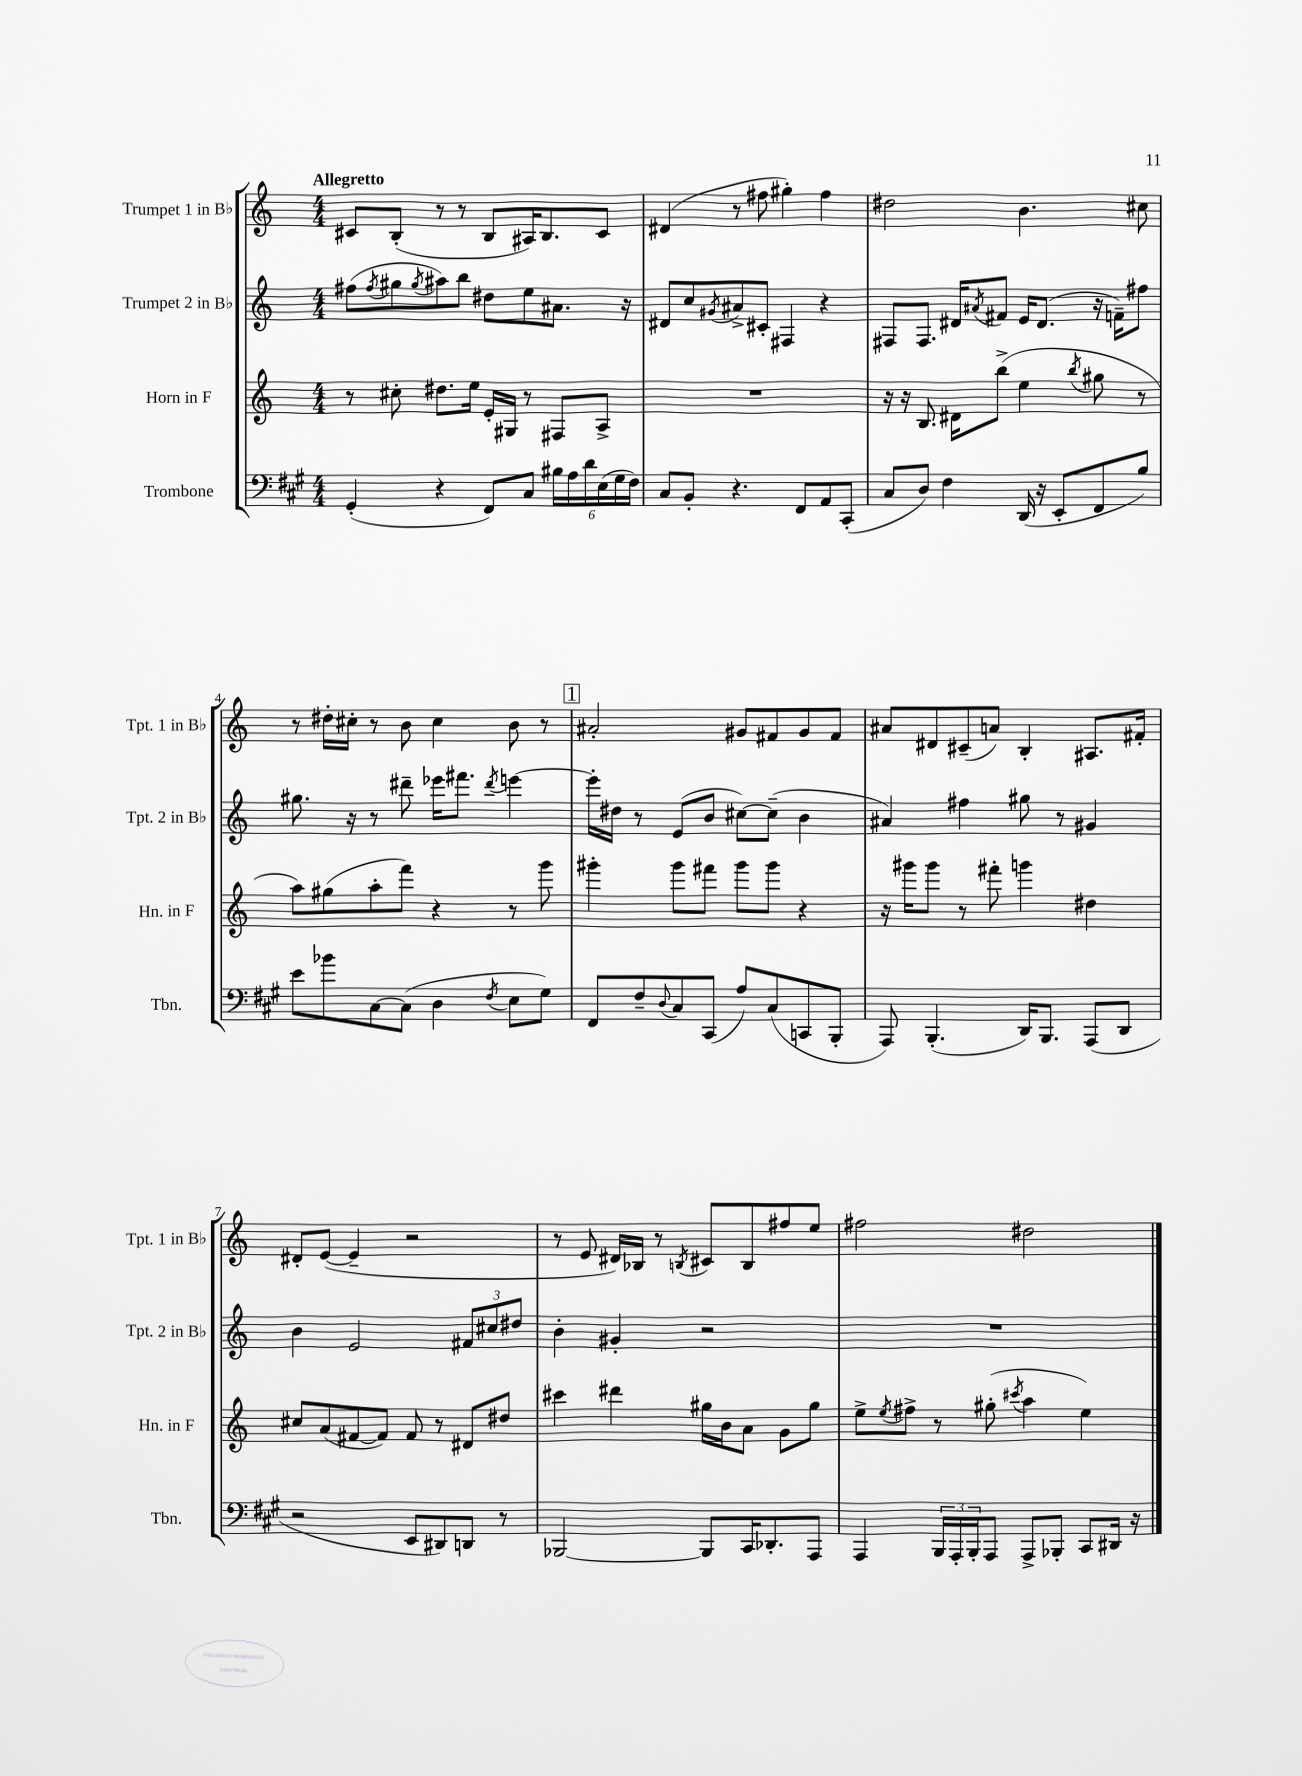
<<
\new StaffGroup <<
\new Staff = "s0" \with { instrumentName = "Trumpet 1 in Bb" shortInstrumentName = "Tpt. 1 in Bb" } {
    \clef treble \key c \major \numericTimeSignature \time 4/4 \tempo "Allegretto"
    cis'8 b8-.( r8 r8 b8 ais16) b8. cis'8 |
    dis'4( r8 fis''8 gis''4-.) fis''4 |
    dis''2 b'4. cis''8 |
    r8 dis''16-. cis''16-. r8 b'8 cis''4 b'8 r8 |
    \mark \markup { \box "1" } ais'2-. gis'8 fis'8 gis'8 fis'8 |
    ais'8 dis'8 cis'8--( a'8) b4-. ais8. fis'16-. |
    dis'8-. e'8~( e'4-- r2 |
    r8 e'8 dis'16) bes16 r8 \acciaccatura { b8 } cis'8 b8 fis''8 e''8 |
    fis''2 dis''2 \bar "|." |
}
\new Staff = "s1" \with { instrumentName = "Trumpet 2 in Bb" shortInstrumentName = "Tpt. 2 in Bb" } {
    \clef treble \key c \major \numericTimeSignature \time 4/4
    fis''8( \acciaccatura { fis''8 } gis''8 \acciaccatura { gis''8 } ais''8) b''8 dis''8 e''8 ais'8. r16 |
    dis'8 c''8 \acciaccatura { gis'8 } ais'8-> cis'8-. fis4 r4 |
    fis8 fis8. dis'16 \acciaccatura { ais'8 } fis'8 e'16 dis'8.( r16 f'16--) fis''8 |
    gis''8. r16 r8 dis'''8-- ees'''16 fis'''8. \acciaccatura { dis'''8 } e'''4~ |
    \mark \markup { \box "1" } e'''16-. dis''16 r8 e'8( b'8 cis''8~) cis''8--( b'4 |
    ais'4) fis''4 gis''8 r8 gis'4 |
    b'4 e'2 \tuplet 3/2 { fis'8 cis''8 dis''8 } |
    b'4-. gis'4-. r2 |
    R1 \bar "|." |
}
\new Staff = "s2" \with { instrumentName = "Horn in F" shortInstrumentName = "Hn. in F" } {
    \clef treble \key c \major \numericTimeSignature \time 4/4
    r8 cis''8-. dis''8. e''16 e'16-. gis16 r8 fis8 a8-> |
    R1 |
    r16 r16 b8. dis'16 b''8->( e''4 \acciaccatura { b''8 } gis''8 r8 |
    a''8) gis''8( a''8-. f'''8) r4 r8 g'''8 |
    \mark \markup { \box "1" } gis'''4-. gis'''8 fis'''8 gis'''8 gis'''8 r4 |
    r16 gis'''16 gis'''8 r8 fis'''8-. g'''4 dis''4 |
    cis''8 a'8( fis'8~ fis'8) fis'8 r8 dis'8 dis''8 |
    cis'''4 dis'''4 gis''16 b'16 a'8 g'8 gis''8 |
    e''8-> \acciaccatura { e''8 } fis''8-> r8 gis''8-.( \acciaccatura { cis'''8 } a''4 e''4) \bar "|." |
}
\new Staff = "s3" \with { instrumentName = "Trombone" shortInstrumentName = "Tbn." } {
    \clef bass \key a \major \numericTimeSignature \time 4/4
    gis,4-.( r4 fis,8) cis8 \tuplet 6/4 { bis16 a16 d'16 e16( gis16 fis16) } |
    cis8 b,8-. r4. fis,8 a,8 cis,8-.( |
    cis8 d8) fis4 d,16( r16 e,8-. fis,8 b8) |
    e'8 bes'8 cis8~ cis8( d4 \acciaccatura { fis8 } e8 gis8) |
    \mark \markup { \box "1" } fis,8 fis8-- \appoggiatura { d8 } cis8 cis,8( a8) cis8( c,8 b,,8-. |
    a,,8) b,,4.-.( d,16) b,,8. a,,8( d,8 |
    r2 e,8 dis,8) d,8 r8 |
    bes,,2~ bes,,8 cis,16 des,8.-. a,,8 |
    a,,4 \tuplet 3/2 { b,,16 a,,16-. b,,16-. } a,,8 a,,8-> bes,,8-. cis,8 dis,16 r16 \bar "|." |
}
>>
>>
